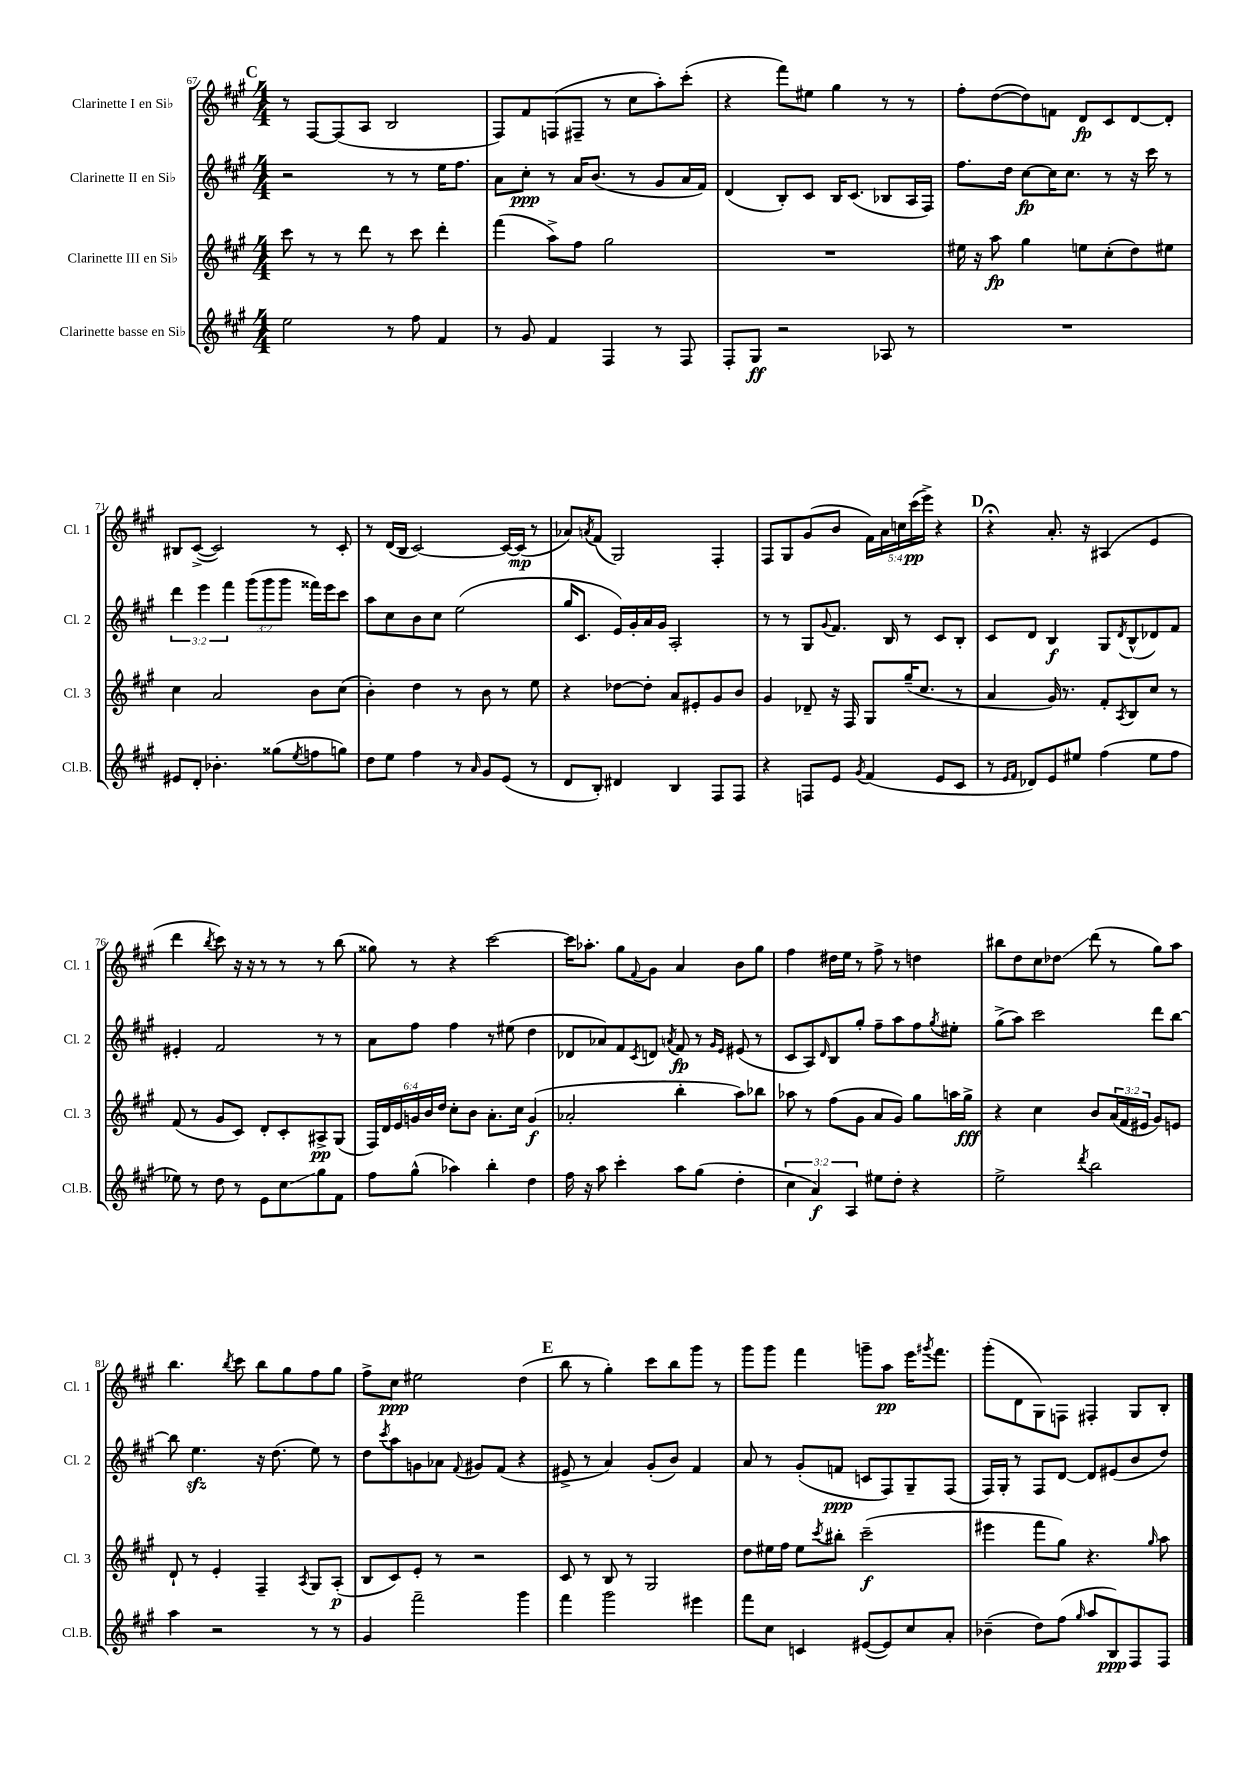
<<
\new StaffGroup <<
\new Staff = "s0" \with { instrumentName = "Clarinette I en Sib" shortInstrumentName = "Cl. 1" } {
    \clef treble \key a \major \numericTimeSignature \time 4/4 \override Staff.TupletNumber.text = #tuplet-number::calc-fraction-text
    \mark \markup { \bold "C" } r8 fis8~ fis8( a8 b2 |
    fis8) fis'8 f8( fis8-- r8 cis''8 a''8-.) cis'''8-.( |
    r4 fis'''8) eis''8 gis''4 r8 r8 |
    fis''8-. d''8~( d''8) f'8 d'8\fp cis'8 d'8~ d'8-. |
    bis8 cis'8~->( cis'2) r8 cis'8-. |
    r8 d'16( b16 cis'2~) cis'16~ cis'16\mp( r8 |
    aes'8) \acciaccatura { a'8 } fis'8( gis2) fis4-. |
    fis8 gis8 gis'8( b'8 \tuplet 5/4 { fis'16) a'16 c''16 cis'''16\pp( e'''16->) } r4 |
    \mark \markup { \bold "D" } r4\fermata a'8.-. r16 ais4( e'4 |
    d'''4 \acciaccatura { b''8 } cis'''8) r16 r16 r8 r8 r8 b''8( |
    gisis''8) r8 r4 cis'''2~ |
    cis'''16 aes''8.-. gis''8 \appoggiatura { fis'8 } gis'8 a'4 b'8 gis''8 |
    fis''4 dis''16 e''16 r8 fis''8-> r8 d''4 |
    bis''8 d''8 cis''8 des''8\glissando d'''8( r8 gis''8) a''8 |
    b''4. \acciaccatura { b''8 } cis'''8 b''8 gis''8 fis''8 gis''8 |
    fis''8-> cis''8\ppp eis''2 d''4( |
    \mark \markup { \bold "E" } b''8 r8 gis''4-.) cis'''8 b''8 gis'''8 r8 |
    gis'''8 gis'''8 fis'''4 g'''8-- a''8\pp e'''16 \acciaccatura { gis'''8 } fis'''8. |
    gis'''8-.( d'8 gis8) f8 fis4-. gis8 b8-. \bar "|." |
}
\new Staff = "s1" \with { instrumentName = "Clarinette II en Sib" shortInstrumentName = "Cl. 2" } {
    \clef treble \key a \major \numericTimeSignature \time 4/4 \override Staff.TupletNumber.text = #tuplet-number::calc-fraction-text
    \mark \markup { \bold "C" } r2 r8 r8 e''16 fis''8. |
    a'8 cis''8-.\ppp r8 a'16 b'8.( r8 gis'8 a'16 fis'16) |
    d'4( b8-.) cis'8 b16 cis'8.( bes8 a16 fis16) |
    fis''8. d''16 cis''8~\fp cis''16 cis''8. r8 r16 cis'''16 r8 |
    \tuplet 3/2 { d'''4 e'''4 fis'''4 } \tuplet 3/2 { gis'''8( gis'''8 gis'''8 } fisis'''16) e'''16 cis'''8 |
    a''8 cis''8 b'8 cis''8 e''2( |
    gis''16 cis'8. e'16) gis'16-. a'16 gis'16 a2-. |
    r8 r8 gis8 \appoggiatura { gis'8 } fis'8. b16 r8 cis'8 b8-. |
    \mark \markup { \bold "D" } cis'8 d'8 b4\f gis8 \acciaccatura { d'8 } b8-^( des'8) fis'8 |
    eis'4-. fis'2 r8 r8 |
    a'8 fis''8 fis''4 r8 eis''8( d''4 |
    des'8 aes'8) fis'8 \acciaccatura { cis'8 } d'8 \acciaccatura { a'8 } fis'8\fp r8 \grace { gis'16 e'16 } eis'8( r8 |
    cis'8 a8) \grace { d'16 } b8 gis''8-. fis''8-- a''8 fis''8 \acciaccatura { gis''8 } eis''8-. |
    gis''8->( a''8) cis'''2 d'''8 b''8~ |
    b''8 e''4.\sfz r16 d''8.( e''8) r8 |
    d''8 \acciaccatura { cis'''8 } a''8 g'8 aes'8 \appoggiatura { fis'8 } gis'8 fis'8( r4 |
    \mark \markup { \bold "E" } eis'8-> r8 a'4) gis'8-.( b'8) fis'4 |
    a'8 r8 gis'8-.( f'8\ppp c'8 fis8) gis8-- fis8( |
    fis16) gis16-. r8 fis8 d'8~ d'8 eis'8( b'8 d''8) \bar "|." |
}
\new Staff = "s2" \with { instrumentName = "Clarinette III en Sib" shortInstrumentName = "Cl. 3" } {
    \clef treble \key a \major \numericTimeSignature \time 4/4 \override Staff.TupletNumber.text = #tuplet-number::calc-fraction-text
    \mark \markup { \bold "C" } cis'''8 r8 r8 d'''8 r8 cis'''8 d'''4-. |
    fis'''4( a''8->) fis''8 gis''2 |
    R1 |
    eis''16 r16 a''8\fp gis''4 e''8 cis''8-.( d''8) eis''8 |
    cis''4 a'2 b'8 cis''8( |
    b'4-.) d''4 r8 b'8 r8 e''8 |
    r4 des''8~ des''8-. a'8 eis'8-. gis'8 b'8 |
    gis'4 des'8-- r16 fis16 gis8 gis''16--( cis''8. r8 |
    \mark \markup { \bold "D" } a'4 gis'16) r8. fis'8-. \acciaccatura { a8 } b8 cis''8 r8 |
    fis'8( r8 gis'8 cis'8) d'8-. cis'8-. ais8->\pp gis8( |
    \tuplet 6/4 { fis16) d'16 e'16 g'16 b'16 d''16 } cis''8-. b'8 a'8.-. cis''16 g'4\f( |
    aes'2-. b''4-. a''8) bes''8 |
    aes''8 r8 fis''8( gis'8 a'8 gis'8) gis''8 a''16 gis''16->\fff |
    r4 cis''4 b'8 \tuplet 3/2 { a'16( fis'16 eis'16 } gis'8) e'8 |
    d'8-! r8 e'4-. fis4-- \acciaccatura { a8 } gis8 a8-.\p( |
    b8 cis'8) e'8-. r8 r2 |
    \mark \markup { \bold "E" } cis'8 r8 b8 r8 gis2 |
    d''8 eis''16 fis''16 eis''8 \acciaccatura { cis'''8 } bis''8-. cis'''2--\f( |
    eis'''4 fis'''8 gis''8) r4. \grace { gis''16 } a''8 \bar "|." |
}
\new Staff = "s3" \with { instrumentName = "Clarinette basse en Sib" shortInstrumentName = "Cl.B." } {
    \clef treble \key a \major \numericTimeSignature \time 4/4 \override Staff.TupletNumber.text = #tuplet-number::calc-fraction-text
    \mark \markup { \bold "C" } e''2 r8 fis''8 fis'4 |
    r8 gis'8 fis'4 fis4 r8 fis8 |
    fis8-. gis8\ff r2 aes8 r8 |
    R1 |
    eis'8 d'8-. bes'4.-. gisis''8( \acciaccatura { e''8 } f''8 g''8) |
    d''8 e''8 fis''4 r8 \grace { a'16 } gis'8 e'8( r8 |
    d'8 b8-.) dis'4 b4 fis8 fis8 |
    r4 f8 e'8 \acciaccatura { gis'8 } fis'4( e'8 cis'8 |
    \mark \markup { \bold "D" } r8 \grace { e'16 fis'16 } des'8) e'8 eis''8 fis''4( eis''8 fis''8 |
    ees''8) r8 d''8 r8 e'8 cis''8\glissando gis''8 fis'8 |
    fis''8 gis''8-^( aes''4) b''4-. d''4 |
    fis''16 r16 a''8 cis'''4-. a''8 gis''8( d''4-. |
    \tuplet 3/2 { cis''4 a'4\f) a4 } eis''8 d''8-. r4 |
    e''2-> \acciaccatura { d'''8 } b''2 |
    a''4 r2 r8 r8 |
    gis'4 fis'''2-- gis'''4 |
    \mark \markup { \bold "E" } fis'''4 gis'''2 eis'''4 |
    fis'''8 cis''8 c'4 eis'8~( eis'8) cis''8 a'8-. |
    bes'4--( d''8) fis''8( \grace { gis''16 } a''8 b8\ppp) fis8 fis8 \bar "|." |
}
>>
>>
\layout { \context { \Score currentBarNumber = #67 } }
